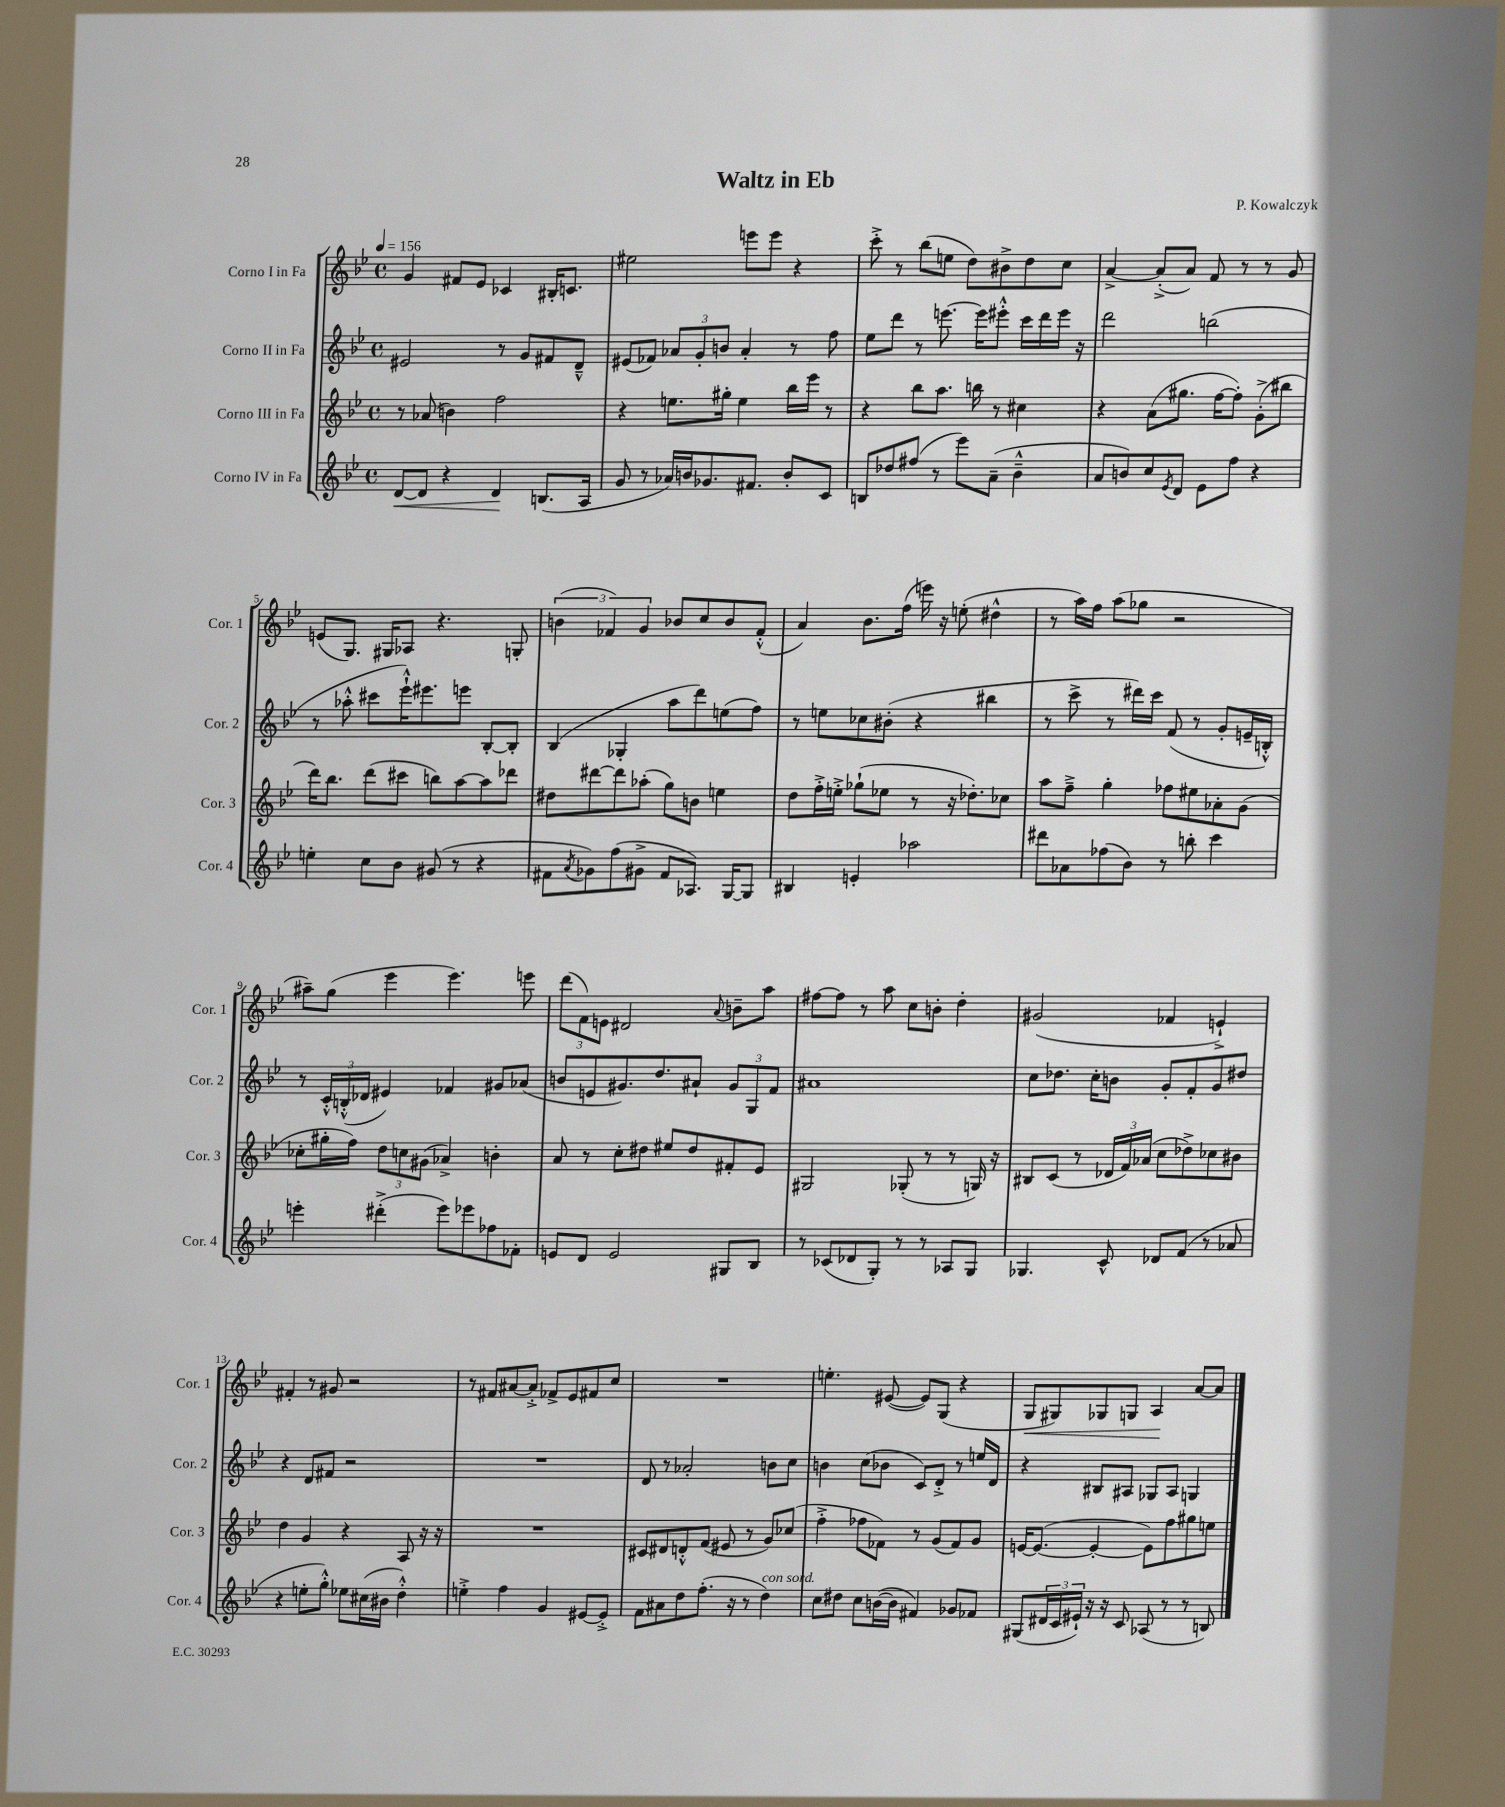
\header { title = "Waltz in Eb" composer = "P. Kowalczyk" }
<<
\new StaffGroup <<
\new Staff = "s0" \with { instrumentName = "Corno I in Fa" shortInstrumentName = "Cor. 1" } {
    \clef treble \key bes \major \defaultTimeSignature \time 4/4 \tempo 4 = 156
    g'4 fis'8 ees'8 ces'4 bis16-. c'8. |
    eis''2 e'''8 e'''8 r4 |
    c'''8-.-> r8 bes''8( e''8 d''8) bis'8-> d''8 c''8 |
    a'4~-> a'8-.->( a'8) f'8 r8 r8 g'8 |
    e'8( g8.) gis16 aes8 r4. g8-. |
    \tuplet 3/2 { b'4( fes'4) g'4 } bes'8 c''8 bes'8 fes'8-.-^( |
    a'4) bes'8. f''16( e'''16) r16 e''8-.( dis''4-^ |
    r8 a''16) f''16 a''8( ges''8 r2 |
    ais''8--) g''8( ees'''4 ees'''4.) e'''8 |
    \tuplet 3/2 { d'''8( f'8) e'8 } dis'2 \appoggiatura { a'8 } b'8-- a''8 |
    fis''8~ fis''8 r8 a''8 c''8 b'8-. d''4-. |
    gis'2( fes'4 e'4-!->) |
    fis'4-. r8 gis'8 r2 |
    r8 fis'8 ais'8~ ais'8-.-> fes'8-> ees'8 fis'8 c''8 |
    R1 |
    e''4.-. eis'8~( eis'8) g8( r4 |
    g8\< gis8) ges8 g8 a4\! a'8~ a'8 \bar "|." |
}
\new Staff = "s1" \with { instrumentName = "Corno II in Fa" shortInstrumentName = "Cor. 2" } {
    \clef treble \key bes \major \defaultTimeSignature \time 4/4
    eis'2 r8 g'8 fis'8 d'8---^ |
    eis'8( fes'8) \tuplet 3/2 { aes'8 g'8-. b'8 } aes'4-. r8 f''8 |
    ees''8 d'''8 r8 e'''8.~ e'''16 eis'''8-.-^ c'''16 d'''16 eis'''16 r16 |
    d'''2 b''2( |
    r8 aes''8-.-^ cis'''8 ees'''16-!-^) eis'''8. e'''8 bes8~-. bes8-. |
    bes4( ges4-. a''8 d'''8) e''8( f''8) |
    r8 e''8 ces''8 bis'8-.( r4 bis''4 |
    r8 c'''8-> r8 dis'''16) c'''16 f'8( r8 g'8-. e'16-- b16-.-^) |
    r8 \tuplet 3/2 { c'16-.-^ b16-.-^( des'16 } eis'4) fes'4 gis'8 aes'8( |
    b'8 e'8 gis'8.) d''8. ais'8-! \tuplet 3/2 { gis'8 g8 f'8 } |
    ais'1 |
    c''8 des''8. c''16-. b'8 g'8-. f'8-. g'8 dis''8 |
    r4 d'8 fis'8 r2 |
    R1 |
    d'8 r8 aes'2-. b'8 c''8 |
    b'4 c''8( bes'8 c'8) d'8-.-> r8 e''16 d'16 |
    r4 bis8 ais8 ges8 ais8 g4 \bar "|." |
}
\new Staff = "s2" \with { instrumentName = "Corno III in Fa" shortInstrumentName = "Cor. 3" } {
    \clef treble \key bes \major \defaultTimeSignature \time 4/4
    r8 aes'8( b'4) f''2 |
    r4 e''8. gis''16-. e''4 bes''16 ees'''16 r8 |
    r4 bes''8 a''8. b''16 r8 cis''4 |
    r4 a'8( gis''8. f''16~ f''8-.) g'8-.->( bis''8 |
    d'''16) bes''8. d'''8( cis'''8 b''8) a''8~ a''8 des'''8 |
    dis''8 dis'''8~ dis'''8 aes''8-.( g''8) b'8 e''4 |
    d''8 f''16-.-> e''16-.-> ges''8-!( ees''8 r8 r16 des''8.-.) ces''8 |
    a''8 f''8---> g''4-. fes''8 eis''8 aes'8-. g'8( |
    ces''8-. gis''16-. f''16) \tuplet 3/2 { d''8 c''8 gis'8( } aes'4->) b'4-. |
    a'8 r8 c''8-. dis''8 eis''8 dis''8 fis'8-. ees'8 |
    gis2 ges8-.( r8 r8 g16) r16 |
    bis8 c'8( r8 \tuplet 3/2 { des'16 f'16) aes'16( } c''8 des''8->) ces''8 bis'8 |
    d''4 g'4 r4 a8 r16 r16 |
    R1 |
    cis'8 dis'8 d'8-.-^ f'8( eis'8 r8 g'8) ces''8( |
    f''4-.-> fes''8 fes'8) r8 g'8( fes'8) g'8 |
    e'16~ e'8.~( e'4~-. e'8) f''8 gis''8 e''8 \bar "|." |
}
\new Staff = "s3" \with { instrumentName = "Corno IV in Fa" shortInstrumentName = "Cor. 4" } {
    \clef treble \key bes \major \defaultTimeSignature \time 4/4
    d'8~\< d'8 r4 d'4\! b8.( a16 |
    g'8 r8 aes'16) b'16 ges'8. fis'8. b'8-. c'8 |
    b8 des''8 fis''8( r8 ees'''8) a'8--( bes'4---^ |
    a'8 b'8) c''8 \acciaccatura { ees'8 } d'8 ees'8 f''8 r4 |
    e''4-. c''8 bes'8 gis'8( r8 r4 |
    fis'8 \acciaccatura { a'8 } ges'8) f''8( gis'8-> fis'8 aes8.) g16~ g8 |
    bis4 e'4-. aes''2 |
    dis'''8 aes'8 fes''8( bes'8) r8 b''8-. c'''4 |
    e'''4-. dis'''4-.->( e'''8) ees'''8 fes''8 fes'8-. |
    e'8 d'8 e'2 gis8 bes8 |
    r8 ces'8( des'8 g8-.) r8 r8 aes8 g8 |
    ges4. c'8-^ des'8 f'8( r8 aes'8 |
    r4 e''8-. g''8-.-^) ees''8 cis''16( bis'16 d''4-.-^) |
    e''4-.-> f''4 g'4 eis'8~ eis'8-.-> |
    f'8 ais'8 d''8 f''8.-.( r16 r8 d''4^\markup { \italic "con sord." }) |
    c''8 dis''8 c''8 b'16~( b'16 fis'4) ges'8 fes'8 |
    gis8( \tuplet 3/2 { dis'16 c'16 eis'16-!) } r16 r16 c'8 aes8( r8 r8 b8) \bar "|." |
}
>>
>>
